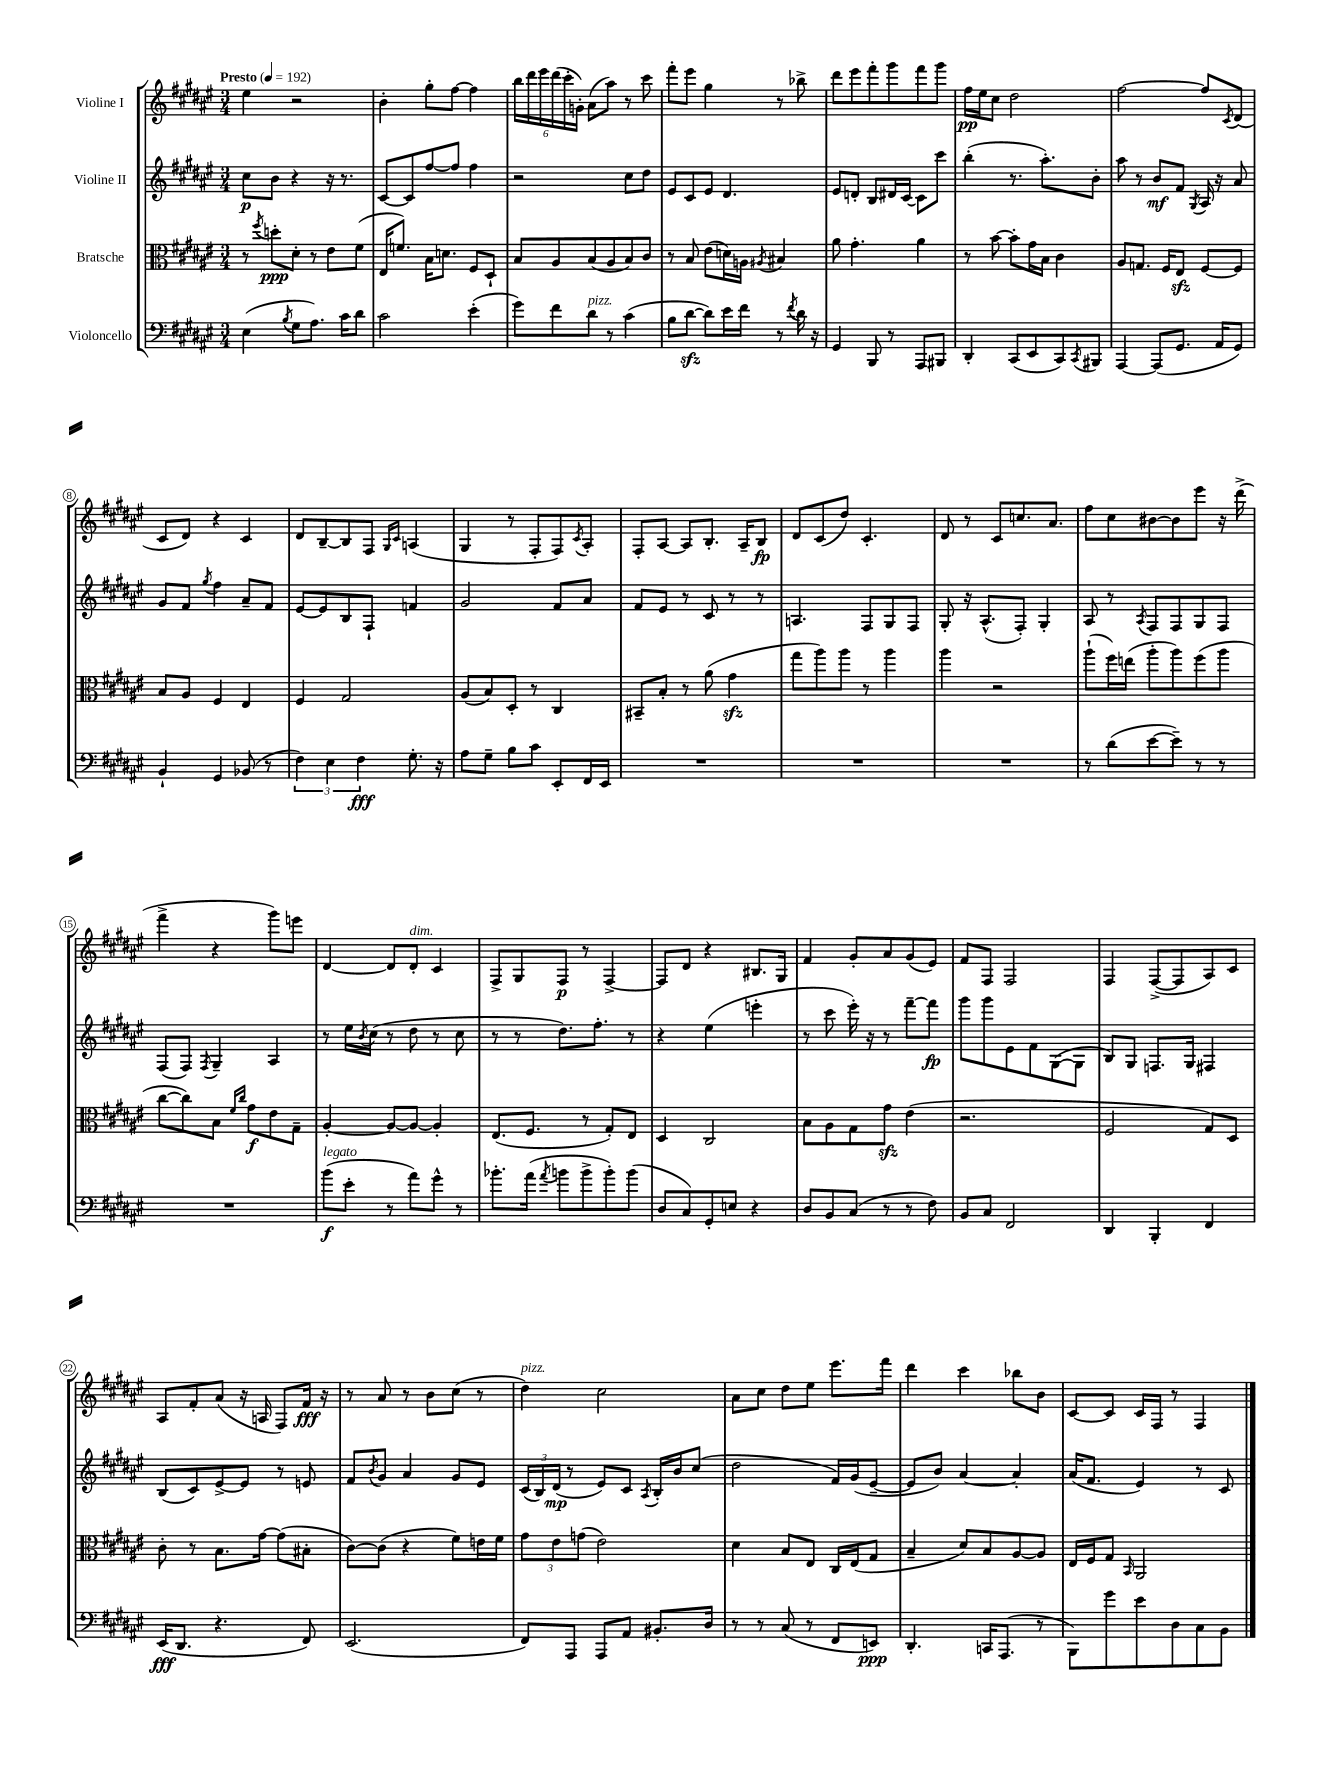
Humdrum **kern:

**kern	**dynam	**kern	**dynam	**kern	**dynam	**kern	**dynam
*part4	*part4	*part3	*part3	*part2	*part2	*part1	*part1
*staff4	*staff4	*staff3	*staff3	*staff2	*staff2	*staff1	*staff1
*I"Violoncello	*	*I"Bratsche	*	*I"Violine II	*	*I"Violine I	*
*clefF4	*	*clefC3	*	*clefG2	*	*clefG2	*
*k[f#c#g#d#a#e#]	*	*k[f#c#g#d#a#e#]	*	*k[f#c#g#d#a#e#]	*	*k[f#c#g#d#a#e#]	*
*M3/4	*	*M3/4	*	*M3/4	*	*M3/4	*
*MM192	*	*MM192	*	*MM192	*	*MM192	*
=1	=1	=1	=1	=1	=1	=1	=1
!	!	!	!	!	!	!LO:TX:a:B:t=Presto	!
(4E#\	.	8r	.	8cc#\L	p	4ee#\	.
.	.	8qff#/	.	.	.	.	.
.	.	8ddn'\L	ppp	8b\J	.	.	.
8qB/	.	.	.	.	.	.	.
8G#\L	.	8d#'\J	.	4r	.	2r	.
8.A#\J)	.	8r	.	.	.	.	.
.	.	8e#\L	.	16r	.	.	.
16c#\KL	.	.	.	8.r	.	.	.
8d#\J	.	(8f#\J	.	.	.	.	.
=2	=2	=2	=2	=2	=2	=2	=2
2c#\	.	16E#/KL	.	[8c#/L	.	4b'\	.
.	.	8.fn/J)	.	.	.	.	.
.	.	.	.	8c#/]	.	.	.
.	.	16B\KL	.	[8ff#/	.	8gg#'\L	.
.	.	8.dn\J	.	.	.	.	.
.	.	.	.	8ff#/J]	.	[8ff#\J	.
(4e#'\	.	8F#/L	.	4ff#\	.	4ff#\]	.
.	.	8D#`/J	.	.	.	.	.
=3	=3	=3	=3	=3	=3	=3	=3
8g#\L)	.	8B/L	.	2r	.	24bb\LL	.
.	.	.	.	.	.	24ddd#\	.
.	.	.	.	.	.	24eee#\	.
8f#\	.	8A#/	.	.	.	(24ddd#\	.
.	.	.	.	.	.	24ccc#'\	.
.	.	.	.	.	.	24gn'\JJ)	.
!LO:TX:a:i:t=pizz.	!	!	!	!	!	!	!
8d#\J	.	(8B/	.	.	.	(8a#\L	.
8r	.	8A#/	.	.	.	8aa#\J)	.
(4c#\	.	8B/)	.	8cc#\L	.	8r	.
.	.	8c#/J	.	8dd#\J	.	8ccc#\	.
=4	=4	=4	=4	=4	=4	=4	=4
8B\L	.	8r	.	8e#/L	.	8fff#'\L	.
[8d#zz\J	.	8B/	.	8c#/	.	8eee#\J	.
8d#\L])	.	(8e#\L	.	8e#/J	.	4gg#\	.
16e#\L	.	16dn\L)	.	4.d#/	.	.	.
16f#\JJ	.	16An\JJ	.	.	.	.	.
.	.	8qA#X/	.	.	.	.	.
8r	.	4B#X/	.	.	.	8r	.
8qf#/	.	.	.	.	.	.	.
16d#\	.	.	.	.	.	8bb-X^\	.
16r	.	.	.	.	.	.	.
=5	=5	=5	=5	=5	=5	=5	=5
4GG#/	.	8a#\	.	8e#/L	.	8ddd#\L	.
.	.	4.g#'\	.	8dn'/J	.	8eee#\	.
8BBB/	.	.	.	8B/L	.	8fff#'\	.
8r	.	.	.	16d#X/L	.	8ggg#\	.
.	.	.	.	[16c#/JJ	.	.	.
8AAA#/L	.	4a#\	.	8c#\L]	.	8fff#\	.
8BBB#X/J	.	.	.	8ccc#\J	.	8ggg#\J	.
=6	=6	=6	=6	=6	=6	=6	=6
4DD#'/	.	8r	.	(4bb'\	.	16ff#\LL	pp
.	.	.	.	.	.	16ee#\J	.
.	.	[8b\	.	.	.	8cc#\J	.
(8CC#/L	.	8b'\L]	.	8.r	.	2dd#\	.
8EE#/	.	16g#\L	.	.	.	.	.
.	.	16B\JJ	.	8.aa#'\L)	.	.	.
8CC#/)	.	4c#\	.	.	.	.	.
8qCC#/	.	.	.	.	.	.	.
8BBB#X/J	.	.	.	8b'\J	.	.	.
=7	=7	=7	=7	=7	=7	=7	=7
[4AAA#/	.	8A#/L	.	8aa#\	.	[2ff#\	.
.	.	8.Gn/J	.	8r	.	.	.
(8AAA#/L]	.	.	.	8b/L	mf	.	.
.	.	16F#/KL	.	.	.	.	.
8.GG#/J	.	8E#zz/J	.	8f#/J	.	.	.
.	.	.	.	8qG#/	.	.	.
.	.	[8F#/L	.	16A#/	.	8ff#/L]	.
16AA#/KL	.	.	.	16r	.	.	.
.	.	.	.	.	.	8qc#/	.
8GG#/J)	.	8F#/J]	.	8a#/	.	(8d#/J	.
!!LO:LB:g=z
=8	=8	=8	=8	=8	=8	=8	=8
4BB`/	.	8B/L	.	8g#/L	.	8c#/L	.
.	.	8A#/J	.	8f#/J	.	8d#/J)	.
.	.	.	.	8qgg#/	.	.	.
4GG#/	.	4F#/	.	4ff#\	.	4r	.
(8BB-X/	.	4E#/	.	8a#~/L	.	4c#/	.
8r	.	.	.	8f#/J	.	.	.
=9	=9	=9	=9	=9	=9	=9	=9
6F#\)	.	4F#/	.	[8e#/L	.	8d#/L	.
.	.	.	.	8e#/]	.	[8B~/	.
6E#\	.	.	.	.	.	.	.
.	.	2G#/	.	8B/	.	8B/]	.
6F#\	fff	.	.	.	.	.	.
.	.	.	.	8F#`/J	.	8F#/J	.
.	.	.	.	.	.	16qqG#/LL	.
.	.	.	.	.	.	16qqc#/JJ	.
8.G#'\	.	.	.	4fn/	.	(4An/	.
16r	.	.	.	.	.	.	.
=10	=10	=10	=10	=10	=10	=10	=10
8A#\L	.	(8A#/L	.	2g#/	.	4G#/	.
8G#~\J	.	8B/)	.	.	.	.	.
8B\L	.	8D#'/J	.	.	.	8r	.
8c#\J	.	8r	.	.	.	8F#'/L	.
8EE#'/L	.	4C#/	.	8f#/L	.	8F#/)	.
.	.	.	.	.	.	8qc#/	.
16FF#/L	.	.	.	8a#/J	.	8A#'/J	.
16EE#/JJ	.	.	.	.	.	.	.
=11	=11	=11	=11	=11	=11	=11	=11
2.r	.	8BB#X~/L	.	8f#/L	.	8F#'/L	.
.	.	8B'/J	.	8e#/J	.	[8A#/J	.
.	.	8r	.	8r	.	8A#/L]	.
.	.	(8a#\	.	8c#/	.	8.B'/J	.
.	.	4g#zz\	.	8r	.	.	.
.	.	.	.	.	.	16A#~/KL	.
.	.	.	.	8r	.	8B/J	fp
=12	=12	=12	=12	=12	=12	=12	=12
2.r	.	8gg#\L	.	4.An/	.	8d#/L	.
.	.	8aa#\)	.	.	.	(8c#/	.
.	.	8aa#\J	.	.	.	8dd#/J)	.
.	.	8r	.	8F#/L	.	4.c#'/	.
.	.	4aa#\	.	8G#/	.	.	.
.	.	.	.	8F#/J	.	.	.
=13	=13	=13	=13	=13	=13	=13	=13
2.r	.	4aa#\	.	8G#'/	.	8d#/	.
.	.	.	.	16r	.	8r	.
.	.	.	.	(8.A#^^/L	.	.	.
.	.	2r	.	.	.	8c#/L	.
.	.	.	.	8F#'/J)	.	8.ccn/	.
.	.	.	.	4G#'/	.	.	.
.	.	.	.	.	.	8.a#/J	.
=14	=14	=14	=14	=14	=14	=14	=14
8r	.	(8aa#`\L	.	8A#/	.	8ff#\L	.
(8d#\L	.	16ff#\L)	.	8r	.	8cc#\	.
.	.	(16een\JJ	.	.	.	.	.
.	.	.	.	8qA#/	.	.	.
[8e#\	.	8aa#'\L	.	8F#/L	.	[8b#X\	.
8e#~\J])	.	8aa#\)	.	8F#/	.	8b#\]	.
8r	.	(8ff#\	.	8G#/	.	8eee#\J	.
8r	.	8aa#\J	.	8F#/J	.	16r	.
.	.	.	.	.	.	(16ddd#^\	.
!!LO:LB:g=z
=15	=15	=15	=15	=15	=15	=15	=15
2.r	.	[8cc#\L	.	(8F#/L	.	4fff#^\	.
.	.	8cc#\])	.	8F#/J)	.	.	.
.	.	.	.	8qF#/	.	.	.
.	.	8B\J	.	4G#~/	.	4r	.
.	.	16qqf#/LL	.	.	.	.	.
.	.	16qqcc#/JJ	.	.	.	.	.
.	.	8g#\L	f	.	.	.	.
.	.	8e#\	.	4A#/	.	8ggg#\L)	.
.	.	8G#~\J	.	.	.	8eeen\J	.
=16	=16	=16	=16	=16	=16	=16	=16
!LO:TX:a:i:t=legato	!	!	!	!	!	!	!
(8b\L	f	[4A#'/	.	8r	.	[4d#/	.
8e#'\J	.	.	.	16ee#\LL	.	.	.
.	.	.	.	8qb/	.	.	.
.	.	.	.	(16cc#\JJ	.	.	.
8r	.	8A#/L_	.	8r	.	8d#/L]	.
!	!	!	!	!	!	!LO:TX:a:i:t=dim.	!
8a#\L)	.	8A#/J_	.	8dd#\	.	8d#'/J	.
8g#^^\J	.	4A#'/]	.	8r	.	4c#/	.
8r	.	.	.	8cc#\	.	.	.
=17	=17	=17	=17	=17	=17	=17	=17
8.b-X'\L	.	(8.E#/L	.	8r	.	8F#^/L	.
.	.	.	.	8r	.	8G#/	.
(16a#\Jk	.	8.F#/J	.	.	.	.	.
8qa#/	.	.	.	.	.	.	.
8bn\L	.	.	.	8.dd#\L)	.	8F#/J	p
8b^\	.	8r	.	.	.	8r	.
.	.	.	.	8.ff#'\J	.	.	.
8b'\)	.	8G#'/L)	.	.	.	[4F#^/	.
(8b\J	.	8E#/J	.	8r	.	.	.
=18	=18	=18	=18	=18	=18	=18	=18
8D#/L	.	4D#/	.	4r	.	8F#/L]	.
8C#/)	.	.	.	.	.	8d#/J	.
8GG#'/	.	2C#/	.	(4ee#\	.	4r	.
8En/J	.	.	.	.	.	.	.
4r	.	.	.	4eeen'\	.	8.B#X/L	.
.	.	.	.	.	.	16G#/Jk	.
=19	=19	=19	=19	=19	=19	=19	=19
8D#/L	.	8B\L	.	8r	.	4f#/	.
8BB/	.	8A#\	.	8ccc#\	.	.	.
(8C#/J	.	8G#\	.	16eee#'\)	.	8g#'/L	.
.	.	.	.	16r	.	.	.
8r	.	8g#zz\J	.	8r	.	8a#/	.
8r	.	(4e#\	.	[8fff#~\L	.	(8g#/	.
8F#\)	.	.	.	8fff#\J]	fp	8e#/J)	.
=20	=20	=20	=20	=20	=20	=20	=20
8BB/L	.	2.r	.	8ggg#\L	.	8f#/L	.
8C#/J	.	.	.	8ggg#\	.	8F#/J	.
2FF#/	.	.	.	8e#\	.	2F#/	.
.	.	.	.	8f#\	.	.	.
.	.	.	.	([8G#\	.	.	.
.	.	.	.	8G#\J]	.	.	.
=21	=21	=21	=21	=21	=21	=21	=21
4DD#/	.	2F#/	.	8B/L)	.	4F#/	.
.	.	.	.	8G#/J	.	.	.
4BBB'/	.	.	.	8.Fn/L	.	([8F#^/L	.
.	.	.	.	.	.	8F#/]	.
.	.	.	.	16G#/Jk	.	.	.
4FF#/	.	8G#/L)	.	4F#X/	.	8A#/)	.
.	.	8D#/J	.	.	.	8c#/J	.
!!LO:LB:g=z
=22	=22	=22	=22	=22	=22	=22	=22
(16EE#/KL	fff	8c#'\	.	(8B/L	.	8A#/L	.
8.DD#/J	.	.	.	.	.	.	.
.	.	8r	.	8c#/)	.	8f#'/	.
4.r	.	8.B\L	.	[8e#^/	.	(8a#/J	.
.	.	.	.	8e#/J]	.	16r	.
.	.	[16g#\Jk	.	.	.	16An/	.
.	.	(8g#\L]	.	8r	.	8F#/L)	.
8FF#/)	.	8B#X'\J	.	8en/	.	16f#/Jk	fff
.	.	.	.	.	.	16r	.
=23	=23	=23	=23	=23	=23	=23	=23
(2.EE#/	.	[8c#\L)	.	8f#/L	.	8r	.
.	.	.	.	8qb/	.	.	.
.	.	(8c#\J]	.	8g#/J	.	8a#/	.
.	.	4r	.	4a#/	.	8r	.
.	.	.	.	.	.	8b\L	.
.	.	8f#\L)	.	8g#/L	.	(8cc#\J	.
.	.	16en\L	.	8e#/J	.	8r	.
.	.	16f#\JJ	.	.	.	.	.
=24	=24	=24	=24	=24	=24	=24	=24
!	!	!	!	!	!	!LO:TX:a:i:t=pizz.	!
8FF#/L)	.	12g#\L	.	(24c#/LL	.	4dd#\)	.
.	.	.	.	24B/)	.	.	.
.	.	12e#\	.	(24d#/JJ	mp	.	.
8AAA#/J	.	.	.	8r	.	.	.
.	.	(12gn\J	.	.	.	.	.
8AAA#/L	.	2e#\)	.	8e#/L)	.	2cc#\	.
8AA#/J	.	.	.	8c#/J	.	.	.
.	.	.	.	8qA#/	.	.	.
8.BB#X'/L	.	.	.	16B'/LL	.	.	.
.	.	.	.	16b/J	.	.	.
.	.	.	.	(8cc#/J	.	.	.
16D#/Jk	.	.	.	.	.	.	.
=25	=25	=25	=25	=25	=25	=25	=25
8r	.	4d#\	.	2dd#\	.	8a#\L	.
8r	.	.	.	.	.	8cc#\J	.
(8C#/	.	8B/L	.	.	.	8dd#\L	.
8r	.	8E#/J	.	.	.	8ee#\J	.
8FF#/L	.	16C#/LL	.	16f#/LL)	.	8.eee#\L	.
.	.	(16E#/J	.	(16g#/J	.	.	.
8EEn/J)	ppp	8G#/J	.	[8e#~/J	.	.	.
.	.	.	.	.	.	16fff#\Jk	.
=26	=26	=26	=26	=26	=26	=26	=26
4.DD#'/	.	4B~/	.	8e#/L]	.	4ddd#\	.
.	.	.	.	8b/J)	.	.	.
.	.	8d#/L)	.	[4a#/	.	4ccc#\	.
16CCn/KL	.	8B/	.	.	.	.	.
(8.AAA#/J	.	.	.	.	.	.	.
.	.	[8A#/	.	4a#'/]	.	8bb-X\L	.
8r	.	8A#/J]	.	.	.	8b\J	.
=27	=27	=27	=27	=27	=27	=27	=27
8BBB\L)	.	16E#/LL	.	(16a#/KL	.	[8c#/L	.
.	.	16F#/J	.	8.f#/J	.	.	.
8g#\	.	8G#/J	.	.	.	8c#/J]	.
.	.	16qqBB/	.	.	.	.	.
8e#\	.	2AA#/	.	4e#/)	.	16c#/LL	.
.	.	.	.	.	.	16F#/JJ	.
8D#\	.	.	.	.	.	8r	.
8C#\	.	.	.	8r	.	4F#/	.
8BB\J	.	.	.	8c#/	.	.	.
==	==	==	==	==	==	==	==
*-	*-	*-	*-	*-	*-	*-	*-
